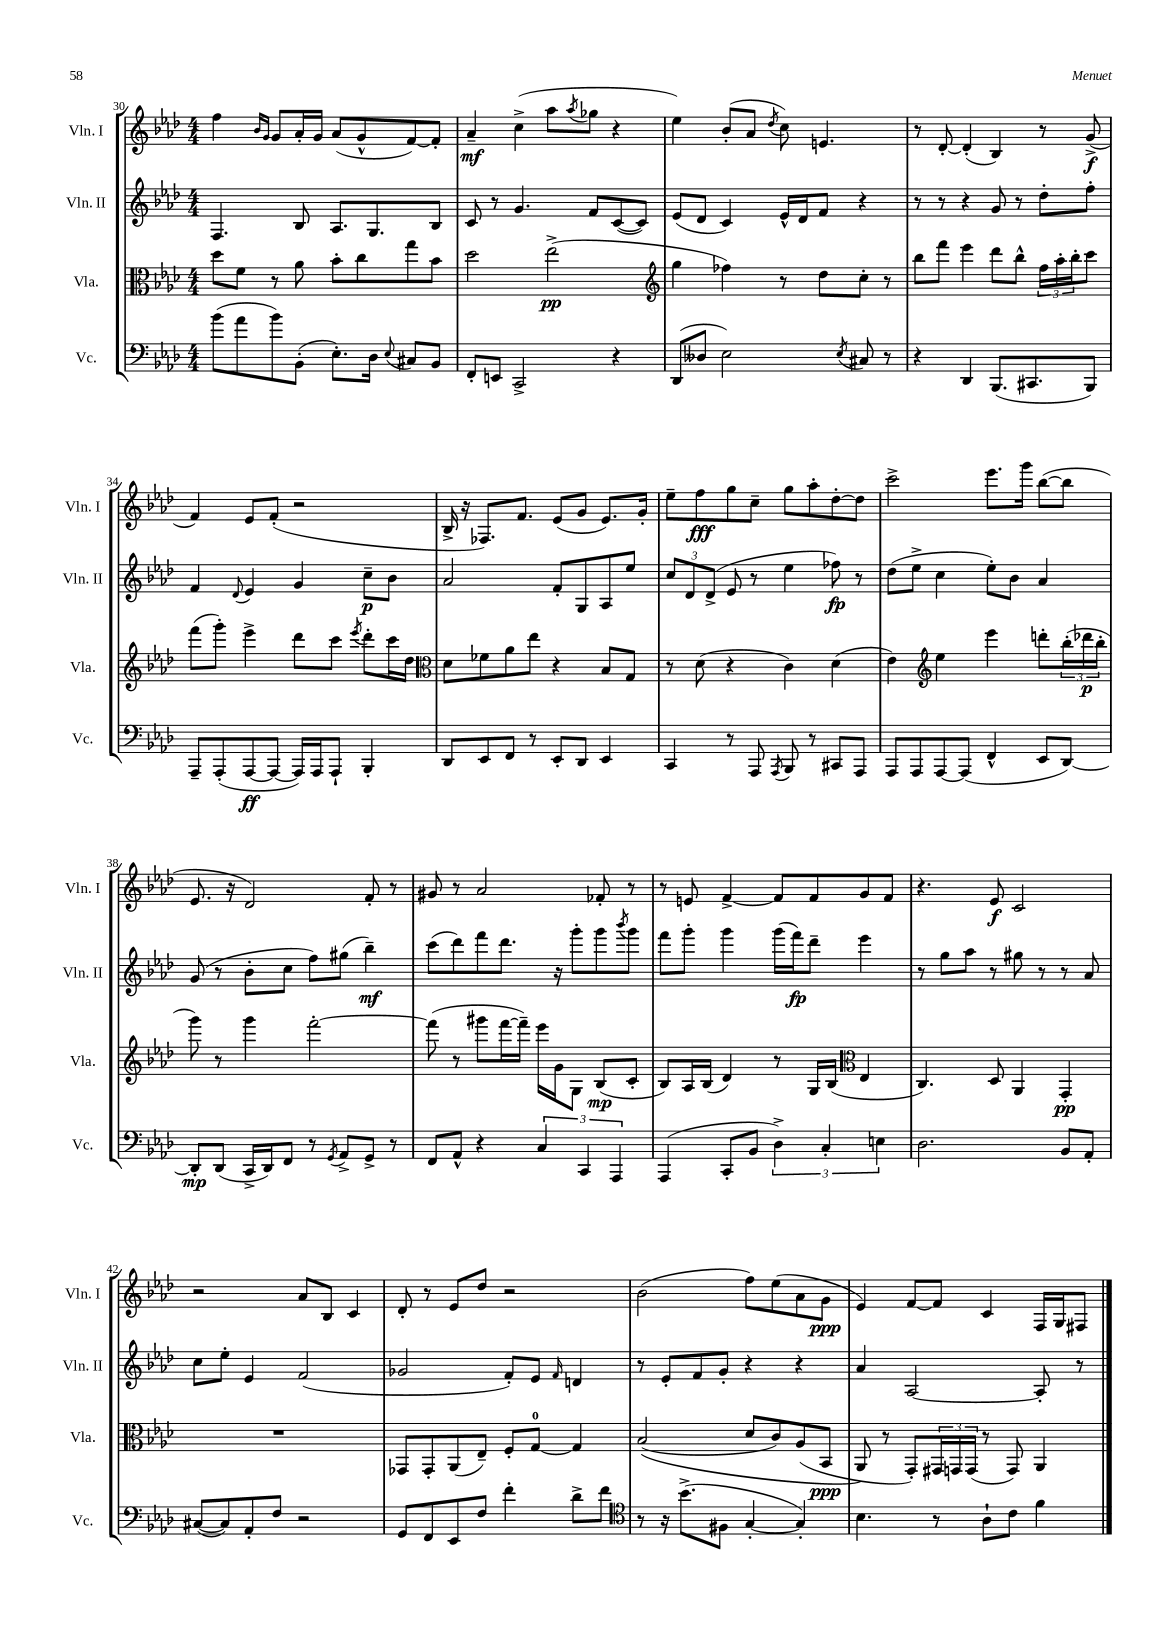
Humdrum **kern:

**kern	**kern	**kern	**kern
*staff4	*staff3	*staff2	*staff1
*clefF4	*clefC3	*clefG2	*clefG2
*k[b-e-a-d-]	*k[b-e-a-d-]	*k[b-e-a-d-]	*k[b-e-a-d-]
*M4/4	*M4/4	*M4/4	*M4/4
(8b-\L	8dd-\L	4.F/	4ff\
8a-\	8f\J	.	.
.	.	.	16qqb-/LL
.	.	.	16qqg/JJ
8b-\)	8r	.	8g/L
(8BB-'\J	8a-\	8B-/	16a-'/L
.	.	.	16g/JJ
8.E-'\L)	8b-'\L	8.A-/L	(8a-/L
.	8cc\	.	8g^^/
16D-\Jk	.	8.G/	.
8qqE-/	.	.	.
8C#/L	8gg\	.	[8f/)
8BB-/J	8b-\J	8B-/J	8f'/]J
=	=	=	=
8FF'/L	2dd-\	8c/	4a-~/
8EE/J	.	8r	.
2CC^/	.	4.g/	(4cc^\
.	(2ee-^\	.	8aa-\L
.	.	.	8qaa-/
.	.	8f/L	8gg-\J
4r	.	([8c/	4r
.	.	8c/]J)	.
=	=	=	=
*	*clefG2	*	*
(8DD-/L	4gg\	(8e-/L	4ee-\)
8D--/J	.	8d-/J	.
2E-\)	4ff-\)	4c/)	(8b-'/L
.	.	.	8a-/J
.	.	.	8qdd-/
.	8r	16e-^^/LL	8cc\)
.	.	16d-/J	.
.	8dd-\L	8f/J	4.e/
8qE-/	.	.	.
8C#/	8cc'\J	4r	.
8r	8r	.	.
=	=	=	=
4r	8bb-\L	8r	8r
.	8fff\J	8r	[8d-'/
4DD-/	4eee-\	4r	(4d-'/]
(8.BBB-/L	8ddd-\L	8g/	4B-/)
.	8bb-^^\J	8r	.
8.CC#/	.	.	.
.	24ff\LL	8dd-'\L	8r
.	24aa-'\	.	.
.	24bb-'\J	.	.
8BBB-/J)	8ccc\J	8ff'\J	(8g^/
=	=	=	=
8AAA-~/L	(8fff\L	4f/	4f/)
(8AAA-'/	8ggg'\J)	.	.
.	.	8qqd-/	.
[8AAA-/	4eee-^\	4e-/	8e-/L
8AAA-/_J	.	.	(8f'/J
16AAA-/]LL)	8ddd-\L	4g/	2r
16AAA-/J	.	.	.
8AAA-`/J	8ccc\J	.	.
.	8qeee-/	.	.
4BBB-'/	8ddd-'\L	8cc~\L	.
.	16ccc\L	8b-\J	.
.	16dd-\JJ	.	.
=	=	=	=
*	*clefC3	*	*
8DD-/L	8d-\L	2a-/	16B-^/
.	.	.	16r
8EE-/	8f-\	.	8.F-/L)
8FF/J	8a-\	.	.
.	.	.	8.f/J
8r	8ee-\J	.	.
8EE-'/L	4r	8f'/L	(8e-/L
8DD-/J	.	8G/	8g/J
4EE-/	8B-/L	8A-/	8.e-/L)
.	8G/J	8ee-/J	.
.	.	.	16g'/Jk
=	=	=	=
4CC/	8r	12cc/L	8ee-~\L
.	.	12d-/	.
.	(8d-\	.	8ff\
.	.	(12d-^/J	.
8r	4r	8e-/	8gg\
8AAA-/	.	8r	8cc~\J
8qAAA-/	.	.	.
8BBB-/	4c\)	4ee-\	8gg\L
8r	.	.	8aa-'\
8CC#/L	(4d-\	8ff-\)	[8dd-'\
8AAA-/J	.	8r	8dd-\]J
=	=	=	=
8AAA-/L	4e-\)	(8dd-\L	2ccc^\
8AAA-/	.	8ee-^\J	.
*	*clefG2	*	*
[8AAA-/	4ee-\	4cc\	.
(8AAA-/]J	.	.	.
4FF^^/	4eee-\	8ee-'\L)	8.eee-\L
.	.	8b-\J	.
.	.	.	16ggg\Jk
8EE-/L	8ddd'\L	4a-/	([8bb-\L
[8DD-/J)	(24bb-'\L	.	8bb-\]J
.	24ddd-\	.	.
.	24bb-'\JJ	.	.
=	=	=	=
8DD-'/]L	8ggg\)	(8g/	8.e-/
(8DD-/J	8r	8r	.
.	.	.	16r
16CC^/LL	4ggg\	8b-'\L	2d-/)
16DD-/J)	.	.	.
8FF/J	.	8cc\J	.
8r	[2fff'\	8ff\L)	.
8qGG/	.	.	.
8AA-^/L	.	(8gg#\J	.
8GG^/J	.	4bb-~\)	8f'/
8r	.	.	8r
=	=	=	=
8FF/L	(8fff\]	(8ccc\L	8g#/
8AA-^^/J	8r	8ddd-\)	8r
4r	8ggg#\L	8fff\	2a-/
.	[16fff\L	8.ddd-\J	.
.	16fff~\]JJ)	.	.
6C/	16eee-\LL	.	.
.	16g\J	16r	.
.	8G\J	8ggg'\L	.
6CC/	.	.	.
.	(8B-/L	8ggg\	8f-'/
6AAA-/	.	.	.
.	.	8qbbb-/	.
.	8c'/J	8ggg\J	8r
=	=	=	=
(4AAA-/	8B-/L)	8fff\L	8r
.	16A-/L	8ggg'\J	8e/
.	(16B-/JJ	.	.
8CC'/L	4d-/)	4ggg\	[4f^/
8BB-/J	.	.	.
6D-^\)	8r	(16ggg\LL	8f/]L
.	.	16fff\J)	.
.	16G/LL	8ddd-~\J	8f/
6C'/	.	.	.
.	(16B-/JJ	.	.
*	*clefC3	*	*
.	4E-/	4eee-\	8g/
6E\	.	.	.
.	.	.	8f/J
=	=	=	=
2.D-\	4.C/)	8r	4.r
.	.	8gg\L	.
.	.	8aa-\J	.
.	8D-/	8r	8e-/
.	4AA-/	8gg#\	2c/
.	.	8r	.
8BB-/L	4GG'/	8r	.
8AA-'/J	.	8a-/	.
=	=	=	=
([8C#/L	1r	8cc\L	2r
8C#/])	.	8ee-'\J	.
8AA-'/	.	4e-/	.
8F/J	.	.	.
2r	.	(2f/	8a-/L
.	.	.	8B-/J
.	.	.	4c/
=	=	=	=
8GG/L	8GG-/L	2g-/	8d-'/
8FF/	8GG-'/	.	8r
8EE-/	(8AA-/	.	8e-/L
8F/J	8E-~/J)	.	8dd-/J
4f'\	8F'/L	8f'/L)	2r
.	[8G/J	8e-/J	.
.	.	16qqf/	.
8d-^\L	4G/]	4d/	.
8f\J	.	.	.
=	=	=	=
*clefC4	*	*	*
8r	&((2B-/	8r	(2b-\
16r	.	8e-'/L	.
(8.b-^\L	.	.	.
.	.	8f/	.
8F#\J	.	8g'/J	.
[4G'/	8d-/L	4r	8ff\L)
.	8c/)	.	(8ee-\
4G'/])	(8A-/	4r	8a-\
.	8BB-/J	.	8g\J
=	=	=	=
4.B-\	8AA-/&)	4a-/	4e-/)
.	8r	.	.
.	8GG'/L)	[2A-/	[8f/L
8r	24GG#/L	.	8f/]J
.	24GG/	.	.
.	(24GG/JJ	.	.
8A-`\L	8r	.	4c/
8c\J	8GG/)	.	.
4f\	4AA-/	8A-'/]	16F/LL
.	.	.	16G/J
.	.	8r	8F#/J
==	==	==	==
*-	*-	*-	*-
